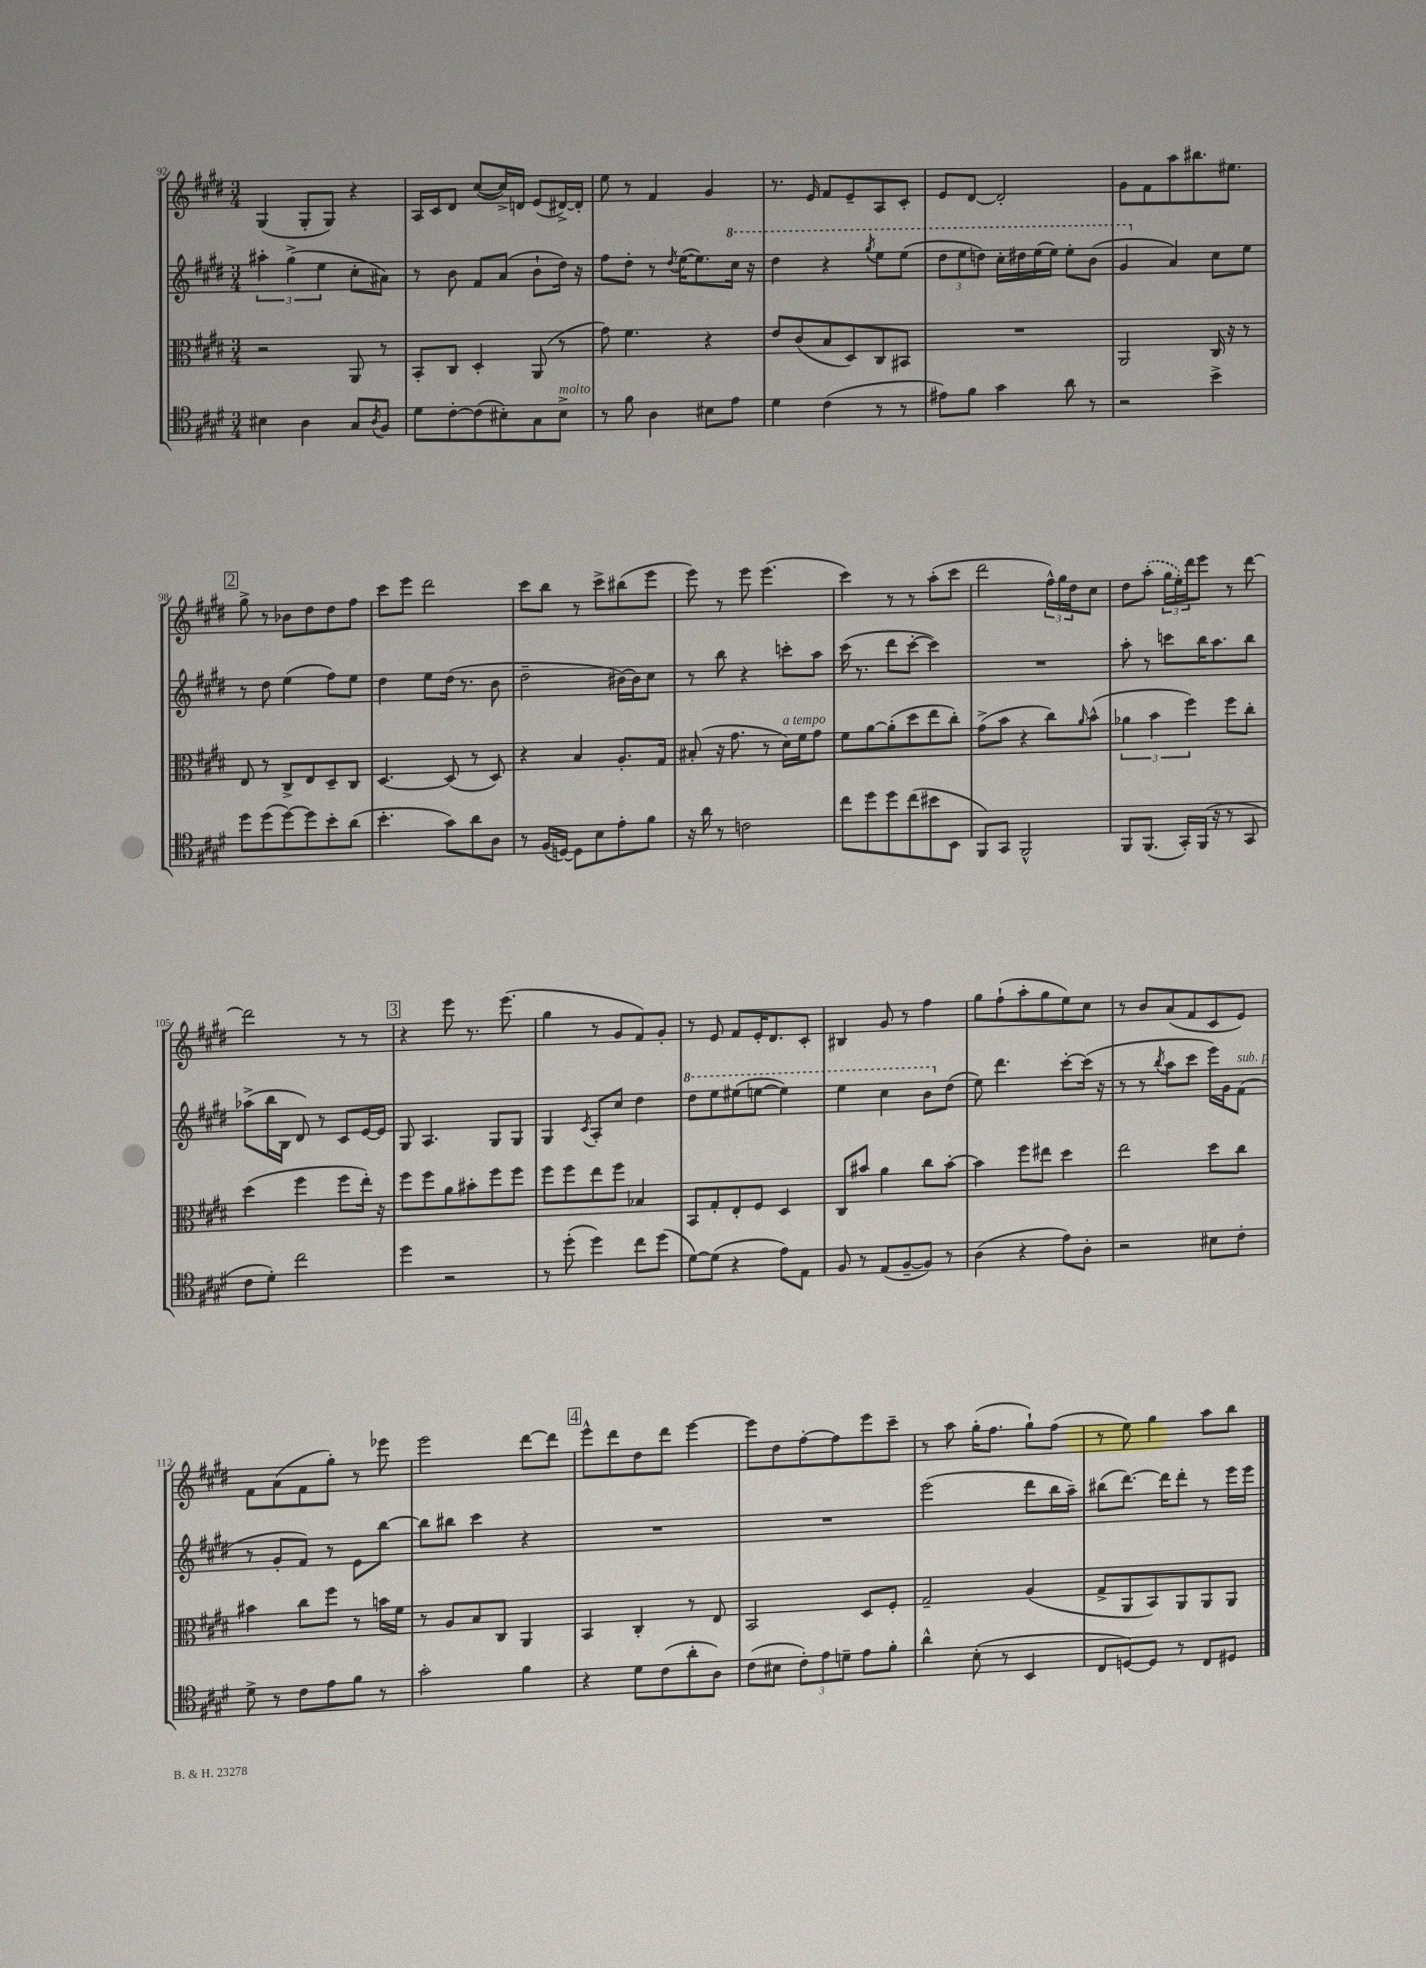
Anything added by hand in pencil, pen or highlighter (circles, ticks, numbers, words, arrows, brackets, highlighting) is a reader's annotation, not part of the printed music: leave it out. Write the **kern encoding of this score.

**kern	**kern	**kern	**kern
*staff4	*staff3	*staff2	*staff1
*clefC4	*clefC3	*clefG2	*clefG2
*k[f#c#g#d#]	*k[f#c#g#d#]	*k[f#c#g#d#]	*k[f#c#g#d#]
*M3/4	*M3/4	*M3/4	*M3/4
4B#	2r	6aa#'	(4G#
.	.	(6gg#^	.
4A	.	.	8G#'
.	.	6ee	.
.	.	.	8G#)
8G#	8AA	8cc#'	4r
8qA	.	.	.
8F#	8r	8a#)	.
=	=	=	=
8d#	8BB'	8r	16A
.	.	.	16c#
[8c#'	8C#	8b	8d#
(8c#]	4D#'	8f#	([8cc#
8B#')	.	(8a	16cc#^])
.	.	.	16d
8G#	(8AA	8b`	(8e
8B#^	8r	16dd#)	[16d#^)
.	.	16r	16d#']
=	=	=	=
8r	8g#)	8ff#	8ee
8f#	4.f#	8dd#'	8r
4A	.	8r	4f#
.	.	8qdd#	.
.	.	([16ee	.
.	.	8.ee])	.
8B#	4r	.	4g#
8e	.	16ccc#	.
.	.	16r	.
=	=	=	=
4d#	8e	4ddd#	8.r
.	(8c#	.	.
.	.	.	16e
(4c#	8B	4r	8f#
.	8D#)	.	8e~
.	.	8qggg#	.
8r	8C#	8eee	8A
8r	8BB#	(8eee	8c#'
=	=	=	=
8e#)	2.r	12ddd#	8e
.	.	12eee	.
8f#	.	.	[8d#
.	.	12ddd)	.
4g#	.	16ccc#'	2d#']
.	.	16ddd#	.
.	.	(16eee	.
.	.	16eee)	.
8a	.	8eee'	.
8r	.	(8bb	.
=	=	=	=
2r	2AA	4gg#	8g#
.	.	.	8f#
.	.	4a)	8aa
.	.	.	8.bb#
4b^	16C#	8cc#	.
.	16r	.	8.ee#
.	8r	8ee	.
=	=	=	=
8dd#	8E	8r	8gg#^
(8dd#	8r	8dd#	8r
[8dd#)	8C#^	(4ee	8b-
8dd#]	8E	.	8dd#
8b'	8D#~	8ff#)	8dd#
(8a	8C#	8ee	8ff#
=	=	=	=
4.b'	[4.D#	4dd#	8ccc#
.	.	.	8eee
.	.	8ee	2ddd#
8g#)	(8D#]	(16dd#	.
.	.	8.r	.
8a	8r	.	.
8A	8D#)	8b	.
=	=	=	=
8r	4r	2dd#~	8ccc#
(16F#	.	.	8bb
[16D)	.	.	.
8D]	4B	.	8r
8B	.	.	8ccc#^
8e'	8.A'	[16b#)	(8bb#
.	.	16b#]	.
8f#	.	8cc#	8eee
.	16G#	.	.
=	=	=	=
16r	(8B#'	8r	8eee)
16a	.	.	.
8r	16r	8bb	8r
.	8.g#	.	.
2c	.	4r	8eee
.	8r	.	(4.eee
.	16d#)	8ccc'	.
.	16f#	.	.
.	8g#	8aa	.
=	=	=	=
8cc#	8f#	(16ccc#	4ccc#)
.	.	8.r	.
8dd#	[8a	.	.
8dd#	(8a']	8ddd#	8r
(8cc#	8dd#	[8ccc#'	8r
8b#	8ee	4ccc#])	(8aa'
8BB	8cc#')	.	8ccc#
=	=	=	=
8FF#)	(8g#^	2.r	2ddd#
8GG#	8b	.	.
2FF#^^	4r	.	.
.	8cc#)	.	24ff#^^)
.	.	.	24gg#
.	.	.	24dd#
.	16qqa	.	.
.	(8b^^	.	8cc#
=	=	=	=
8FF#	6a-	8aa'	8dd#
(8.FF#	.	8r	(8aa'
.	6b	.	.
.	.	8ccc	24gg#
.	.	.	24ee')
16GG#')	.	.	.
.	6ff#)	.	24ddd#
(16FF#	.	16bb	8eee
16r	.	8.aa	.
8r	8ff#	.	8r
8GG#	8cc#'	8bb	[8ddd#
=	=	=	=
8c#	(4dd#	(8aa-^	2ddd#]
8d#')	.	16bb	.
.	.	16B	.
2cc#	4ff#	8d#)	.
.	.	8r	.
.	8ff#	8c#	8r
.	16ee')	[16e	8r
.	16r	16e]	.
=	=	=	=
4dd#	8ff#	8G#	4r
.	8ff#	4.A	.
2r	8a	.	8eee
.	8b#'	.	8.r
.	8ff#	8G#	.
.	.	.	(8.eee
.	8ff#	8G#	.
=	=	=	=
8r	8ff#	4G#	4gg#
(8dd#'	8ff#	.	.
.	.	8qc#	.
4dd#)	8ee	8A'	8r
.	8ff#	8cc#	8g#
8cc#	4B-	4dd#	8f#)
(8dd#	.	.	8g#'
=	=	=	=
[8d#)	8BB	8ddd#	8r
(8d#]	8G#'	8eee	8e
4r	8E'	(8eee#	8f#
.	8F#	[8eee	16e'
.	.	.	8.d#
8e)	4D#	4eee])	.
8E	.	.	8c#'
=	=	=	=
8F#	8C#	4eee	4B#
8r	8b#	.	.
(8E	4a	4ccc#	8g#
[8F#~	.	.	8r
8F#])	8cc#	8bb	4ff#
8r	[8b#'	(8dd#	.
=	=	=	=
(4A	4b#]	8ee)	8gg#
.	.	4.ddd#	(8ff#`
4r	8ff#	.	8aa'
.	8ee#	.	8gg#
8e)	4dd#	[8ccc#'	8ee)
8A'	.	(16ccc#]	8cc#
.	.	16r	.
=	=	=	=
2r	2ee	8r	8r
.	.	8r	8b
.	.	8qbb	.
.	.	8aa	(8a
.	.	8ccc#	8f#
8B#	8dd#	16eee)	8c#
.	.	16g#	.
8c#'	8cc#	(8f#	8e)
=	=	=	=
8d#^	4b#	8r	8f#
8r	.	8g#'	(8a
8c#	8cc#	8f#)	8f#
8e	8ff#	8r	8gg#')
8f#	8r	8e	8r
8r	16b	[8bb	8eee-
.	16f#	.	.
=	=	=	=
2g#'	8r	8bb]	2eee
.	8A	8bb#	.
.	8B	4ccc#	.
.	8C#	.	.
4f#	4AA	4r	[8ddd#
.	.	.	8ddd#]
=	=	=	=
4r	4BB	2.r	8eee^^
.	.	.	8ddd#
8d#	4C#'	.	8dd#
(8c#	.	.	8ddd#
8a'	8r	.	[4eee
8A)	8E	.	.
=	=	=	=
(8c#	2BB	2.r	8eee]
8B#	.	.	8dd#
12c#')	.	.	[8ff#'
12e	.	.	.
.	.	.	8ff#]
12d~	.	.	.
8e	8D#	.	8eee
8f#'	8F#'	.	8ccc#~
=	=	=	=
4a^^	2G#~	(2eee	8r
.	.	.	8aa
(8B'	.	.	(16gg#'
.	.	.	8.ff#
8r	.	.	.
4BB	(4A	8ddd#	8gg#`)
.	.	16bb	(8ff#
.	.	16aa~)	.
=	=	=	=
8C#	8G#^	(8bb#	8r
[8D)	8AA	[8.ddd#)	8ee)
8D]	8BB)	.	4gg#
.	.	16ddd#]	.
8r	8AA	8ddd#'	.
8C#	8AA	8r	8aa
8D#	8AA	16eee	8bb
.	.	16eee	.
==	==	==	==
*-	*-	*-	*-
